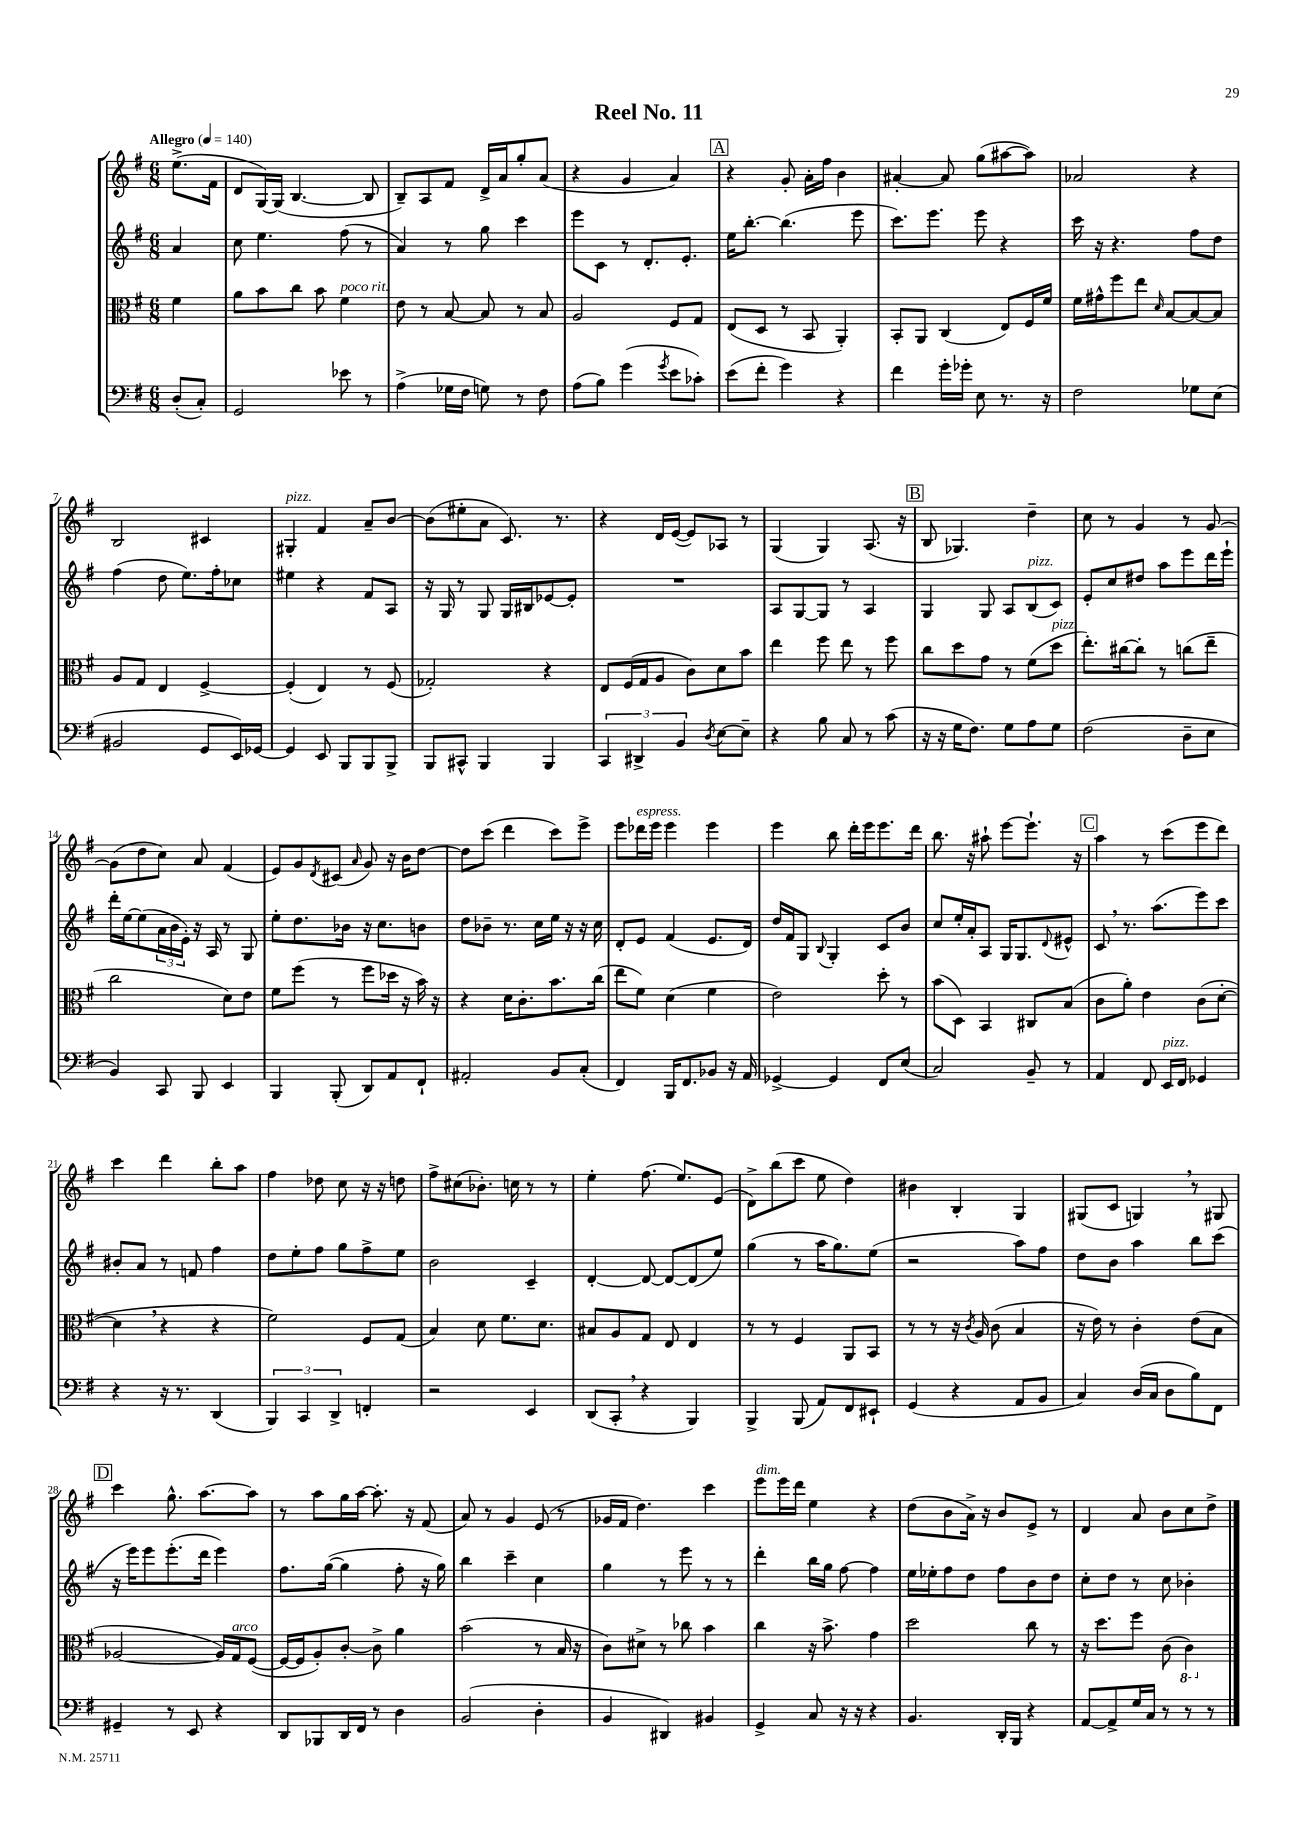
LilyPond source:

\header { title = "Reel No. 11" }
<<
\new StaffGroup <<
\new Staff = "s0" {
    \clef treble \key g \major \numericTimeSignature \time 6/8 \partial 4 \tempo "Allegro" 4 = 140
    e''8.->( fis'16 |
    d'8 g16~) g16( b4.~ b8 |
    b8--) a8 fis'8 d'16-> a'16 g''8-. a'8( |
    r4 g'4 a'4) |
    \mark \markup { \box "A" } r4 g'8-. a'16-. fis''16 b'4 |
    ais'4~-. ais'8 g''8( ais''8~ ais''8) |
    aes'2 r4 |
    b2 cis'4 |
    gis4-.^\markup { \italic "pizz." } fis'4 a'8-- b'8~ |
    b'8( eis''8-. a'8 c'8.) r8. |
    r4 d'16 e'16~( e'8) aes8 r8 |
    g4( g4) a8.( r16 |
    \mark \markup { \box "B" } b8 ges4.) d''4-- |
    c''8 r8 g'4 r8 g'8~ |
    g'8( d''8 c''8) a'8 fis'4( |
    e'8) g'8 \acciaccatura { d'8 } cis'8( \grace { a'16 } g'8) r16 b'16 d''8~ |
    d''8 c'''8( d'''4 c'''8) e'''8-> |
    e'''8 des'''16^\markup { \italic "espress." } e'''16 e'''4 e'''4 |
    e'''4 b''8 d'''16-. e'''16 e'''8. d'''16 |
    b''8. r16 ais''8-! e'''8~ e'''8.-! r16 |
    \mark \markup { \box "C" } a''4 r8 c'''8( e'''8 d'''8) |
    c'''4 d'''4 b''8-. a''8 |
    fis''4 des''8 c''8 r16 r16 d''8 |
    fis''8-> cis''8( bes'8.-.) c''16 r8 r8 |
    e''4-. fis''8.( e''8.) e'8( |
    d'8->) b''8( c'''8 e''8 d''4) |
    bis'4 b4-. g4 |
    gis8( c'8 g4) \breathe r8 gis8 |
    \mark \markup { \box "D" } c'''4 g''8.-^ a''8.~ a''8 |
    r8 a''8 g''16 a''16~ a''8.-. r16 fis'8( |
    a'8) r8 g'4 e'8( r8 |
    ges'16 fis'16 d''4.) c'''4 |
    e'''8^\markup { \italic "dim." } e'''16 d'''16 e''4 r4 |
    d''8( b'8 a'16->) r16 b'8 e'8-> r8 |
    d'4 a'8 b'8 c''8 d''8-> \bar "|." |
}
\new Staff = "s1" {
    \clef treble \key g \major \numericTimeSignature \time 6/8 \partial 4
    a'4 |
    c''8 e''4. fis''8( r8 |
    a'4) r8 g''8 c'''4 |
    e'''8 c'8 r8 d'8.-. e'8.-. |
    \mark \markup { \box "A" } e''16 b''8.~-. b''4.( e'''8 |
    c'''8.) e'''8. e'''8 r4 |
    c'''16 r16 r4. fis''8 d''8 |
    fis''4( d''8 e''8.) fis''16-. ces''8 |
    eis''4 r4 fis'8 a8 |
    r16 g16 r8 g8 g16 bis16 ees'8~ ees'8-. |
    R2. |
    a8 g8~ g8 r8 a4 |
    \mark \markup { \box "B" } g4 g8 a8 b8^\markup { \italic "pizz." }( c'8) |
    e'8-. c''8 dis''8 a''8 e'''8 d'''16 e'''16-! |
    d'''16-. e''16~ e''8( \tuplet 3/2 { a'16 b'16 e'16-.) } r16 a16 r8 g8 |
    e''8-. d''8. bes'16 r16 c''8. b'8 |
    d''8 bes'8-- r8. c''16 e''16 r16 r16 c''16 |
    d'8-. e'8 fis'4( e'8. d'16) |
    d''16 fis'16 g8 \appoggiatura { b8 } g4-. c'8 b'8 |
    c''8 e''16-. a'16-. a8 g16 g8. \appoggiatura { d'8 } eis'8-^ |
    \mark \markup { \box "C" } c'8 \breathe r8. a''8.( e'''8) c'''8 |
    bis'8-. a'8 r8 f'8 fis''4 |
    d''8 e''8-. fis''8 g''8 fis''8-> e''8 |
    b'2 c'4-- |
    d'4~-. d'8~ d'8~ d'8( e''8) |
    g''4( r8 a''16 g''8.) e''8( |
    r2 a''8) fis''8 |
    d''8 b'8 a''4 b''8 c'''8( |
    \mark \markup { \box "D" } r16 e'''16) e'''8 e'''8.-.( d'''16 e'''4) |
    fis''8. g''16~( g''4 fis''8-. r16 g''16) |
    b''4 c'''4-- c''4 |
    g''4 r8 e'''8 r8 r8 |
    d'''4-. b''16 g''16 fis''8~ fis''4 |
    e''16 ees''16-. fis''8 d''8 fis''8 b'8 d''8 |
    c''8-. d''8 r8 c''8 bes'4-. \bar "|." |
}
\new Staff = "s2" {
    \clef alto \key g \major \numericTimeSignature \time 6/8 \partial 4
    fis'4 |
    a'8 b'8 c''8 b'8 fis'4^\markup { \italic "poco rit." } |
    e'8 r8 b8~ b8 r8 b8 |
    a2 fis8 g8 |
    \mark \markup { \box "A" } e8( d8 r8 b,8 a,4-.) |
    b,8-. a,8 c4( e8) fis16 fis'16 |
    fis'16 gis'16-^ fis''8 e''8 \grace { d'16 } b8~ b8~ b8 |
    a8 g8 e4 fis4~-> |
    fis4-.( e4) r8 fis8( |
    ges2-.) r4 |
    e8 fis16( g16 a8 c'8) d'8 b'8 |
    e''4 fis''8 e''8 r8 fis''8 |
    \mark \markup { \box "B" } c''8 d''8 g'8 r8 fis'8( d''8^\markup { \italic "pizz." } |
    e''8.-.) cis''16~ cis''8-. r8 c''8( e''8-- |
    c''2 d'8) e'8 |
    fis'8 fis''8( r8 fis''8 des''16 r16 b'16) r16 |
    r4 d'16 c'8.-. b'8. c''16( |
    e''8 fis'8) d'4( fis'4 |
    e'2) d''8-. r8 |
    b'8( d8) b,4 cis8 b8( |
    \mark \markup { \box "C" } c'8 a'8-.) e'4 c'8( d'8~-. |
    d'4 \breathe r4 r4 |
    fis'2) fis8 g8( |
    b4) d'8 fis'8. d'8. |
    bis8 a8 g8 e8 e4 |
    r8 r8 fis4 a,8 b,8 |
    r8 r8 r16 \acciaccatura { c'8 } a16 c'8( b4 |
    r16 e'16) r8 c'4-. e'8( b8 |
    \mark \markup { \box "D" } aes2~ aes16) g16^\markup { \italic "arco" } fis8~( |
    fis16~ fis16 a8-.) c'8~-. c'8-> a'4 |
    b'2( r8 b16 r16 |
    c'8) dis'8-> r8 ces''8 b'4 |
    c''4 r16 b'8.-> g'4 |
    d''2 c''8 r8 |
    r16 d''8. fis''8 c'8( \ottava #-1 c4) \ottava #0 \bar "|." |
}
\new Staff = "s3" {
    \clef bass \key g \major \numericTimeSignature \time 6/8 \partial 4
    d8-.( c8-.) |
    g,2 ees'8 r8 |
    a4->( ges16 fis16 g8) r8 fis8 |
    a8( b8) g'4( \acciaccatura { g'8 } e'8 ces'8-.) |
    \mark \markup { \box "A" } e'8( fis'8-. g'4) r4 |
    fis'4 g'16-. ges'16-. e8 r8. r16 |
    fis2 ges8 e8( |
    bis,2 g,8 e,16) ges,16~ |
    ges,4 e,8 b,,8 b,,8 b,,8-> |
    b,,8 cis,8-^ b,,4 b,,4 |
    \tuplet 3/2 { c,4 dis,4-> b,4 } \acciaccatura { d8 } e8~ e8-- |
    r4 b8 c8 r8 c'8( |
    \mark \markup { \box "B" } r16 r16 g16 fis8.) g8 a8 g8 |
    fis2( d8-- e8 |
    b,4) c,8 b,,8 e,4 |
    b,,4 b,,8-.( d,8) a,8 fis,8-! |
    ais,2-. b,8 c8-.( |
    fis,4) b,,16 fis,8. bes,8 r16 a,16 |
    ges,4~-> ges,4 fis,8 e8( |
    c2) b,8-- r8 |
    \mark \markup { \box "C" } a,4 fis,8 e,16^\markup { \italic "pizz." } fis,16 ges,4 |
    r4 r16 r8. d,4( |
    \tuplet 3/2 { b,,4) c,4 d,4-> } f,4-. |
    r2 e,4 |
    d,8( c,8-. \breathe r4 b,,4) |
    b,,4-> b,,8( a,8) fis,8 eis,8-! |
    g,4( r4 a,8 b,8 |
    c4) d16( c16 d8 b8) fis,8 |
    \mark \markup { \box "D" } gis,4-- r8 e,8 r4 |
    d,8 bes,,8 d,16 fis,16 r8 d4 |
    b,2( d4-. |
    b,4 dis,4) bis,4 |
    g,4-> c8 r16 r16 r4 |
    b,4. d,16-. b,,16 r4 |
    a,8~ a,8-> g16 c16 r8 r8 r8 \bar "|." |
}
>>
>>
